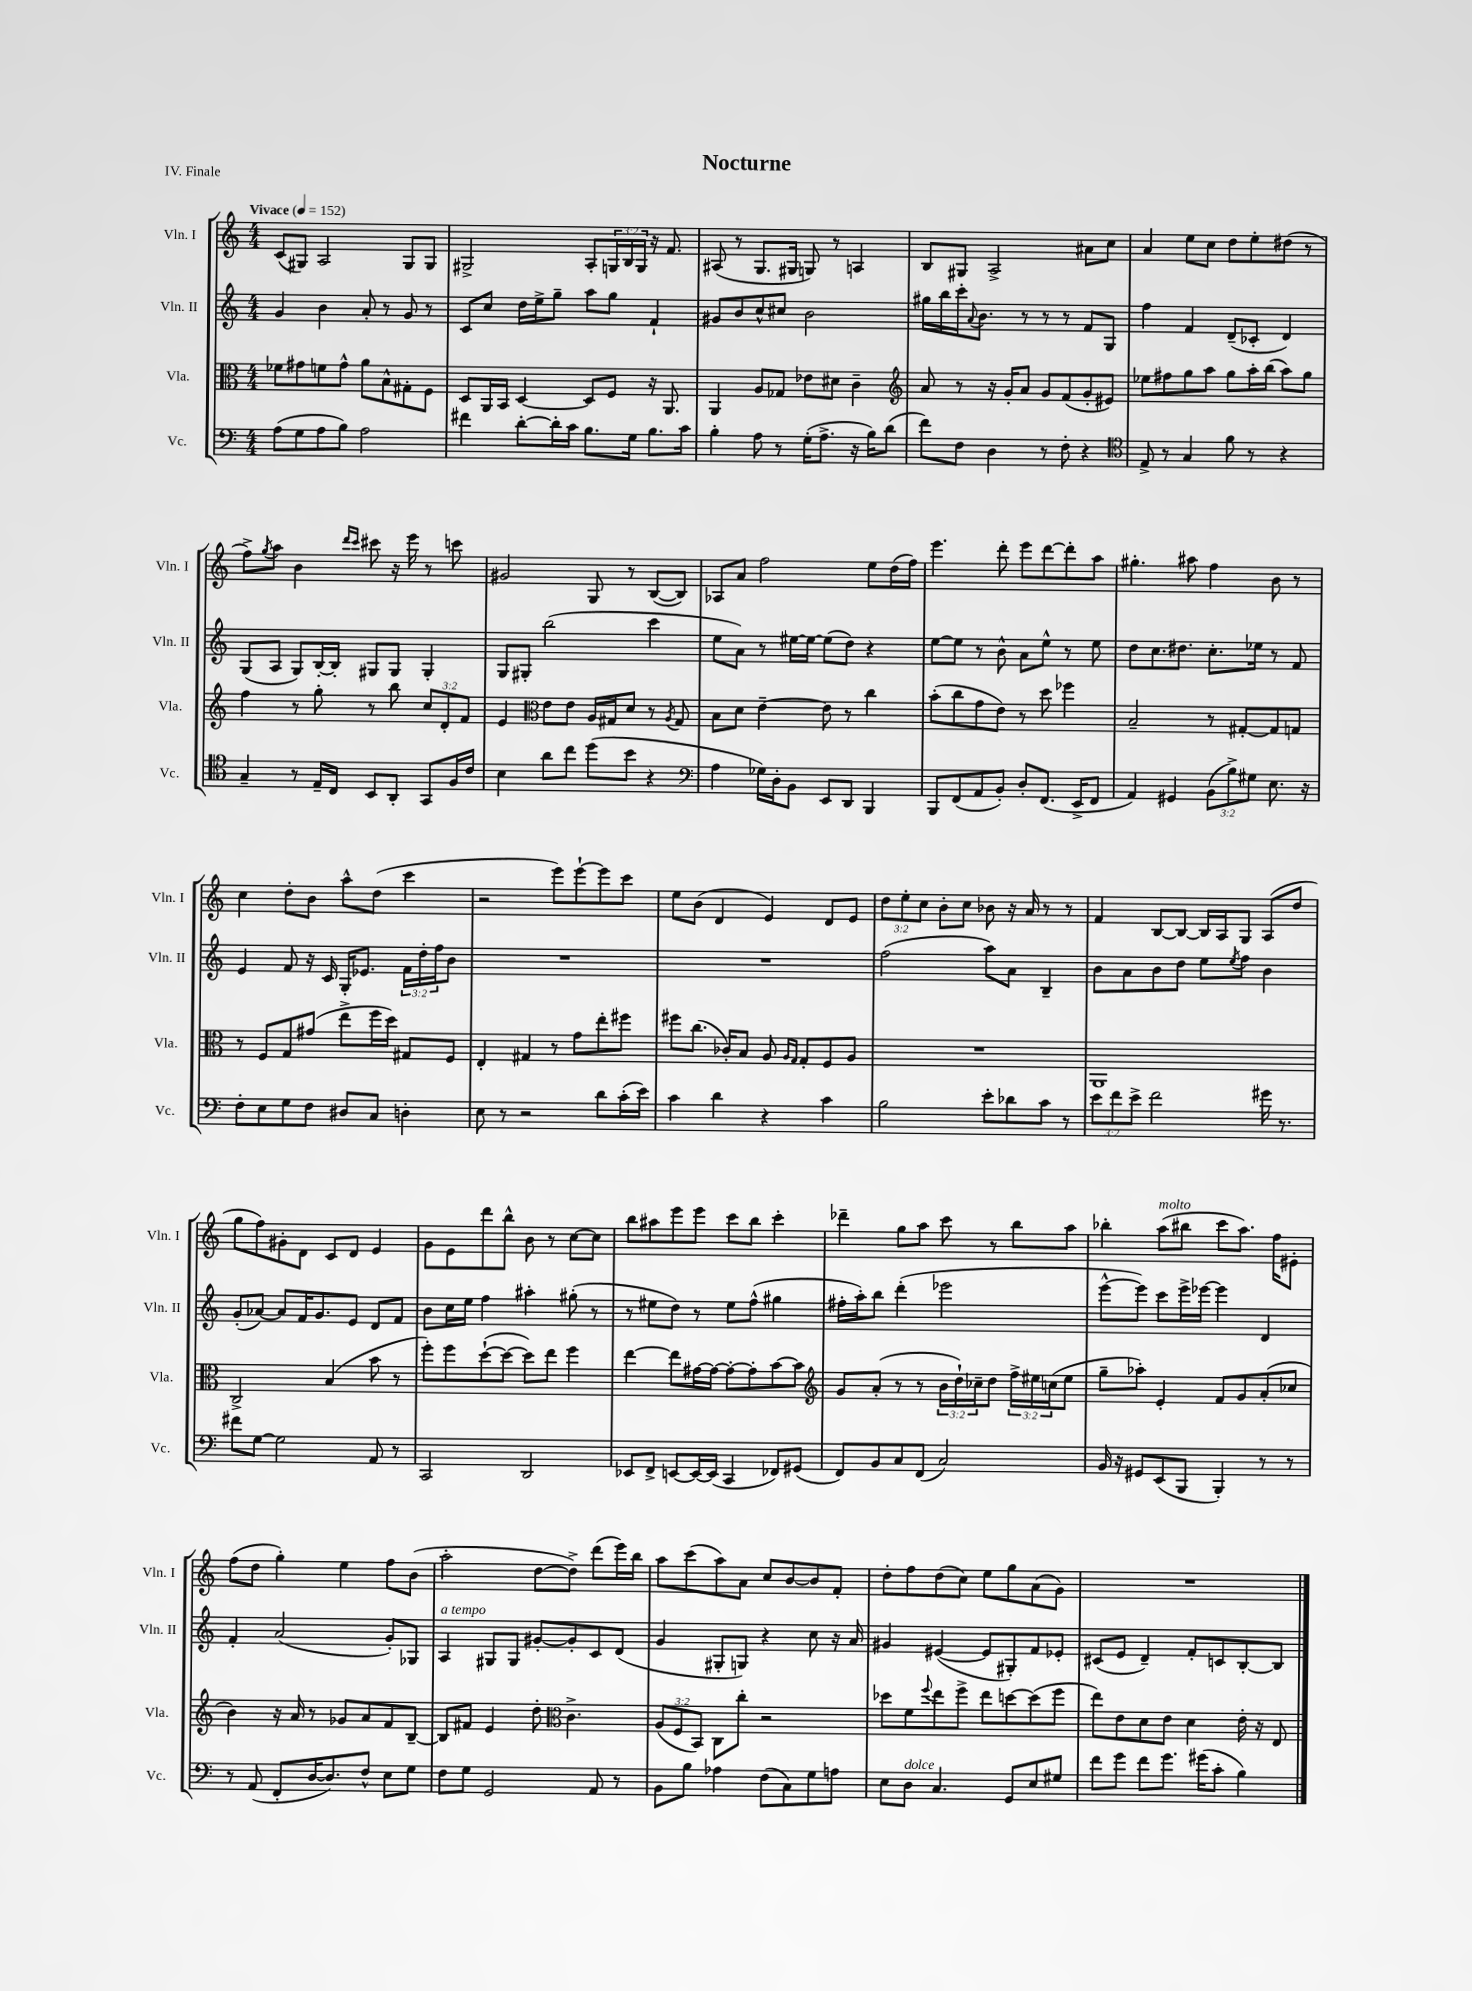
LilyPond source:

\header { title = "Nocturne" piece = "IV. Finale" }
<<
\new StaffGroup <<
\new Staff = "s0" \with { instrumentName = "Vln. I" shortInstrumentName = "Vln. I" } {
    \clef treble \key c \major \numericTimeSignature \time 4/4 \override Staff.TupletNumber.text = #tuplet-number::calc-fraction-text \tempo "Vivace" 4 = 152
    c'8( gis8) a2 gis8 gis8 |
    gis2-> a8-. \tuplet 3/2 { g16 b16 g16 } r16 f'8. |
    ais8( r8 g8. gis16 g8) r8 a4 |
    b8 gis8 a2-> ais'8 c''8 |
    a'4 e''8 c''8 d''8 e''8-. dis''8( r8 |
    f''8->) \acciaccatura { g''8 } a''8 b'4 \grace { d'''16 c'''16 } cis'''8 r16 e'''16 r8 c'''8 |
    gis'2 g8 r8 b8~( b8) |
    aes8 a'8 f''2 e''8 d''16( f''16) |
    e'''4. d'''8-. e'''8 d'''8~ d'''8-. a''8 |
    gis''4.-. ais''8 f''4 b'8 r8 |
    c''4 d''8-. b'8 a''8-^ d''8( c'''4 |
    r2 e'''8) e'''8~-! e'''8 c'''8 |
    e''8 b'8( d'4 e'4) d'8 e'8 |
    \tuplet 3/2 { d''8 e''8-. c''8 } b'8-. c''8 bes'8 r16 a'16 r8 r8 |
    f'4 b8~ b8~ b16 a16 g8 a8( d''8 |
    g''8 f''8) gis'8-. d'8 c'8 d'8 e'4 |
    g'8 e'8 d'''8 b''8-^ b'8 r8 c''8~ c''8 |
    b''8 ais''8 e'''8 e'''8 c'''8 b''8 c'''4-. |
    des'''4-- g''8 a''8 c'''8 r8 b''8 a''8 |
    bes''4-. a''8^\markup { \italic "molto" }( bis''8 c'''8 a''8.) f''16 eis'8-. |
    f''8( d''8 g''4-.) e''4 f''8 b'8( |
    a''2-. d''8~ d''8->) d'''8( e'''16) b''16 |
    a''8 c'''8( a''8) a'8 c''8 b'8~ b'8 f'8-. |
    d''8-. f''8 d''8( c''8) e''8 g''8 a'8( g'8) |
    R1 \bar "|." |
}
\new Staff = "s1" \with { instrumentName = "Vln. II" shortInstrumentName = "Vln. II" } {
    \clef treble \key c \major \numericTimeSignature \time 4/4 \override Staff.TupletNumber.text = #tuplet-number::calc-fraction-text
    g'4 b'4 a'8-. r8 g'8 r8 |
    c'8 c''8 d''16 e''16-> g''8-- a''8 g''8 f'4-! |
    gis'8 b'8 c''8-^ cis''8 b'2 |
    gis''16 b''16 c'''16-. \appoggiatura { a'8 } b'8. r8 r8 r8 f'8 g8 |
    f''4 f'4 d'8--( ces'8-. d'4) |
    g8( a8 g8) b16~-. b16-. gis8 gis8 gis4-. |
    g8 gis8-. b''2( c'''4 |
    e''8 a'8) r8 eis''16~ eis''16~ eis''8( d''8) r4 |
    e''8~ e''8 r8 b'8-^ a'8 e''8-^ r8 e''8 |
    d''8 c''8. dis''8. c''8.-. ees''16 r8 f'8 |
    e'4 f'8 r16 c'16 g16-. ees'8. \tuplet 3/2 { f'16 d''16-. f''16 } b'8 |
    R1 |
    R1 |
    f''2( a''8) a'8 b4-- |
    b'8 a'8 b'8 d''8 e''8 \acciaccatura { e''8 } f''8 b'4 |
    g'8-.( aes'8~) aes'8 f'16 g'8. e'8 d'8 f'8 |
    b'8 c''16 e''16 f''4 ais''4-. gis''8-.( r8 |
    r8 eis''8 d''8) r8 eis''8 f''8-^( gis''4 |
    fis''16-. a''16-.) b''8 d'''4-.( ees'''2 |
    e'''8~-^ e'''8) c'''8 e'''16-> ees'''16~ ees'''4 d'4 |
    f'4-. a'2( g'8-.) ges8 |
    a4^\markup { \italic "a tempo" } gis8 gis8 gis'8~-. gis'8-. c'8 d'8( |
    g'4 gis8-. g8) r4 c''8 r16 a'16 |
    gis'4 eis'4~( eis'8 gis8-.) f'8 ees'8-. |
    cis'8( e'8 d'4--) f'8-. c'8 b8~-. b8 \bar "|." |
}
\new Staff = "s2" \with { instrumentName = "Vla." shortInstrumentName = "Vla." } {
    \clef alto \key c \major \numericTimeSignature \time 4/4 \override Staff.TupletNumber.text = #tuplet-number::calc-fraction-text
    fes'8 gis'8 f'8 gis'8-^ a'8 b8-^ gis8-. f8 |
    d8 a,16 b,16 d4~ d8 f8 r16 a,8. |
    a,4 a8 ges8 ees'8 dis'8 c'4-- |
    \clef treble a'8 r8 r16 g'16-. a'8 g'8 f'8( g'8-. eis'8) |
    ees''8 fis''8 g''8 a''8 g''8 a''16-. b''16( a''8) g''8 |
    f''4 r8 g''8-. r8 b''8 \tuplet 3/2 { c''8 d'8-. f'8 } |
    e'4 \clef alto e'8 e'8 a16 gis16 d'8 r8 \acciaccatura { a8 } gis8 |
    b8 d'8 e'4~-- e'8 r8 c''4 |
    b'8-.( c''8 g'8 e'8) r8 d''8 fes''4 |
    b2-- r8 gis8~-. gis8 g8 |
    r8 f8 g8 gis'8( e''8-> f''16 d''16) gis8 f8 |
    e4-. gis4 r8 g'8 e''8-. fis''8 |
    fis''8 c''8.( ces'16-.) b8 a8 \grace { a16 g16 } g8-. f8 a8 |
    R1 |
    a,1 |
    c2-> b4( b'8 r8 |
    f''8-.) f''8 d''8~-!( d''8~ d''8) e''8 f''4 |
    e''4~ e''8 gis'16~ gis'16~ gis'8~-. gis'8-. b'8~ b'8 |
    \clef treble g'8 a'8-.( r8 r8 \tuplet 3/2 { b'16 d''16-!) ces''16-- } d''8 \tuplet 3/2 { f''16-> eis''16 c''16( } eis''8 |
    g''8-- aes''8-.) e'4-. f'8 g'8 a'8-.( ces''8 |
    b'4) r16 a'16 r8 ges'8 a'8 f'8 b8~-- |
    b8 fis'8 e'4 d''8-. \clef alto c'4.-> |
    \tuplet 3/2 { a8( f8 b,8) } c8 c''8-. r2 |
    des''8 f'8 \appoggiatura { f''8 } e''8 f''8-> e''8 d''8~ d''8( f''8 |
    e''8) e'8 d'8 e'8 d'4 e'16-. r16 e8 \bar "|." |
}
\new Staff = "s3" \with { instrumentName = "Vc." shortInstrumentName = "Vc." } {
    \clef bass \key c \major \numericTimeSignature \time 4/4 \override Staff.TupletNumber.text = #tuplet-number::calc-fraction-text
    a8( g8 a8 b8) a2 |
    fis'4 d'8~-. d'16-. c'16 b8. g16 b8. c'16 |
    b4-. a8 r8 g16-.( a8.-> r16 b16) d'8( |
    f'8) f8 d4 r8 f8-. r4 |
    \clef tenor e8-> r8 g4 f'8 r8 r4 |
    g4-- r8 e16-- c16 b,8 a,8-. g,8 f16 c'16 |
    b4 a'8 c''8 d''8( b'8 r4 |
    \clef bass a4 ges16) d16-. b,8 e,8 d,8 b,,4 |
    b,,8 f,8( a,8 b,8-.) d8-. f,8.( e,16-> f,8 |
    a,4) gis,4 \tuplet 3/2 { b,8( b8->) gis8 } e8. r16 |
    f8-. e8 g8 f8 dis8 c8 d4-. |
    e8 r8 r2 d'8 c'16-.( e'16) |
    c'4 d'4 r4 c'4 |
    b2 e'8-. des'8 c'8 r8 |
    \tuplet 3/2 { e'8 f'8 e'8-> } f'2 gis'16 r8. |
    fis'8 g8~ g2 a,8 r8 |
    c,2 d,2 |
    ees,8 f,8-> e,8~ e,16~ e,16( c,4 fes,8) gis,8( |
    f,8) b,8 c8 f,8( c2) |
    b,16 r16 gis,8 e,8( b,,8 b,,4-.) r8 r8 |
    r8 a,8( f,8-. d16~ d8.) f8-^ e8 g8 |
    f8 g8 g,2 a,8 r8 |
    b,8 b8 aes4 f8( c8) g8 a8 |
    e8 d8^\markup { \italic "dolce" } c4. g,8 e8 gis8 |
    f'8 g'8 f'8 g'8. gis'16( c'8-. b4) \bar "|." |
}
>>
>>
\layout { \context { \Score \remove "Bar_number_engraver" } }
